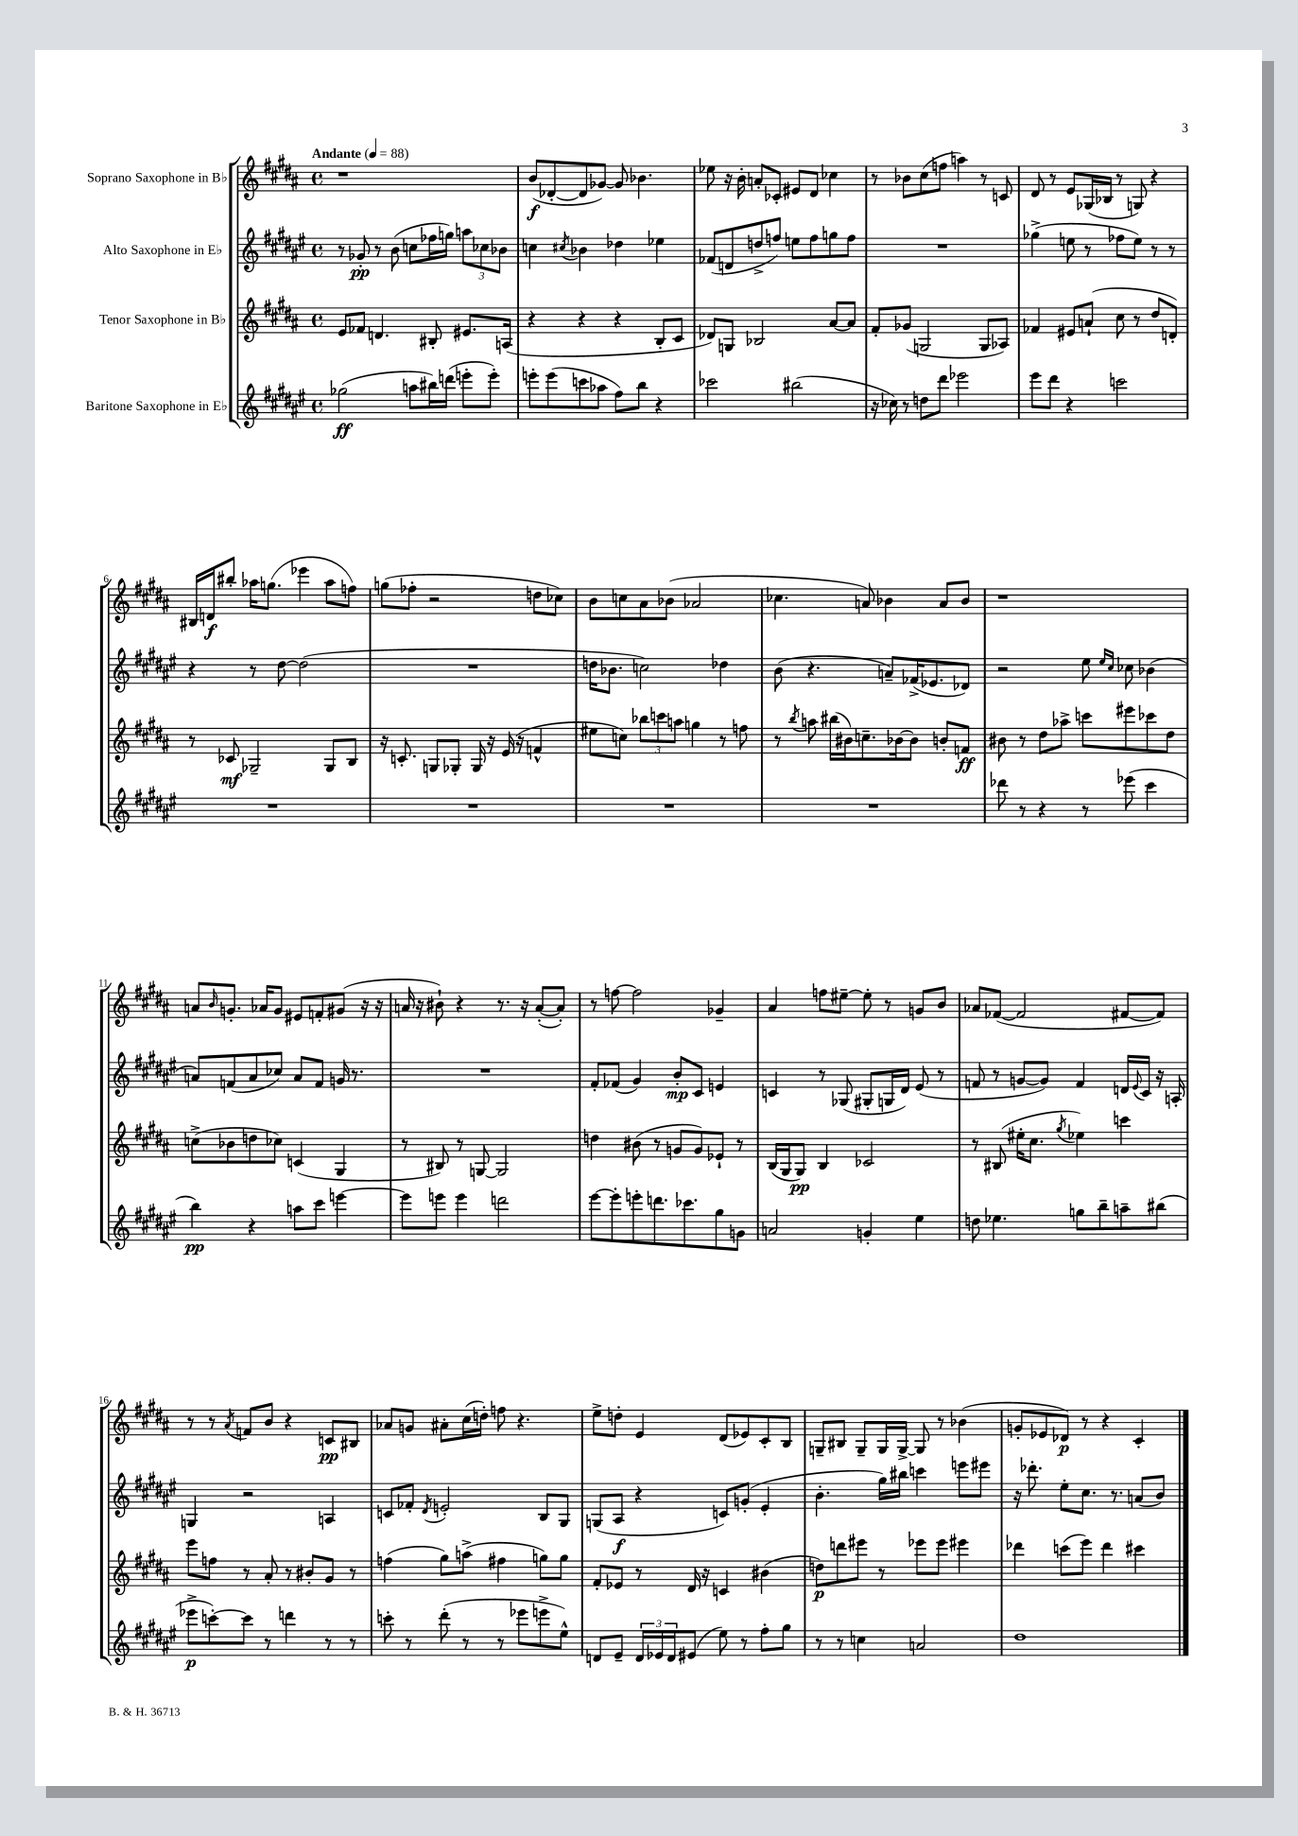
<<
\new StaffGroup <<
\new Staff = "s0" \with { instrumentName = "Soprano Saxophone in Bb" } {
    \clef treble \key b \major \defaultTimeSignature \time 4/4 \tempo "Andante" 4 = 88
    r1 |
    b'8\f( des'8~-. des'8 ges'8~) ges'8 bes'4. |
    ees''8 r16 b'16-. a'8-. ces'8-. eis'8 dis'8 ces''4 |
    r8 bes'8 cis''8( f''8 a''4) r8 c'8 |
    dis'8 r8 e'8 ges16( bes16 r8 g8) r4 |
    bis16 d'16\f bis''8-. aes''16 g''8.( ees'''4 aes''8 f''8) |
    g''8( fes''8-. r2 d''8 ces''8) |
    b'8 c''8 ais'8 bes'8( aes'2 |
    ces''4. a'8) bes'4 a'8 bes'8 |
    r1 |
    a'8 \grace { b'16 } g'8.-. aes'16 g'8 eis'8 f'8-. gis'8( r16 r16 |
    a'16 r16 bis'8-!) r4 r8. r16 a'8~-.( a'8-.) |
    r8 f''8~ f''2 ges'4-- |
    ais'4 f''8 eis''8~-- eis''8-. r8 g'8 b'8 |
    aes'8 fes'8~( fes'2 fis'8~ fis'8) |
    r8 r8 \acciaccatura { ais'8 } f'8 b'8 r4 c'8\pp bis8 |
    aes'8 g'8 ais'8-. cis''16( d''16-.) f''8 r4. |
    e''8-> d''8-. e'4 dis'8( ees'8) cis'8-. b8 |
    g8-- bis8 g8-- g16 g16~-> g8 r8 bes'4( |
    g'8-. ees'8 des'8\p) r8 r4 cis'4-. \bar "|." |
}
\new Staff = "s1" \with { instrumentName = "Alto Saxophone in Eb" } {
    \clef treble \key fis \major \defaultTimeSignature \time 4/4
    r8 ges'8-.\pp r8 b'8( c''8 fes''16 g''16) \tuplet 3/2 { a''8 ces''8 bes'8 } |
    c''4 \acciaccatura { cis''8 } bes'4 des''4 ees''4 |
    fes'8( d'8 d''8-> f''8) e''8 f''8 g''8 f''8 |
    R1 |
    ges''4->( e''8 r8 fes''8 e''8) r8 r8 |
    r4 r8 dis''8~ dis''2( |
    R1 |
    d''16 bes'8. c''2) des''4 |
    b'8( r4. a'8--) fes'16->( ees'8. des'8) |
    r2 eis''8 \grace { eis''16 cis''16 } ces''8 bes'4( |
    a'8) f'8( a'8 ces''8) a'8 f'8 g'16 r8. |
    R1 |
    fis'8-. fes'8( gis'4) b'8-.\mp cis'8 e'4 |
    c'4 r8 ges8( gis8-. g16 dis'16) eis'8( r8 |
    f'8 r8 g'8~ g'8) f'4 d'16 \appoggiatura { eis'8 } cis'16 r16 a16-. |
    g4 r2 a4 |
    c'8 fes'8-. \acciaccatura { dis'8 } e'2-. b8 gis8 |
    g8( ais8\f r4 c'8) g'8-.( eis'4-. |
    b'4.-. gis''16) bis''16 c'''4 e'''8 eis'''8 |
    r16 des'''8.-. eis''8-. cis''8. r8. a'8( b'8) \bar "|." |
}
\new Staff = "s2" \with { instrumentName = "Tenor Saxophone in Bb" } {
    \clef treble \key b \major \defaultTimeSignature \time 4/4
    e'8 fes'8 d'4. bis8-. eis'8. a16( |
    r4 r4 r4 b8-. cis'8 |
    des'8) g8 bes2 ais'8~ ais'8 |
    fis'8-. ges'8( g2 g8 aes8) |
    fes'4 eis'8 a'8-!( cis''8 r8 dis''8 d'8-.) |
    r8 ces'8\mf ges2-- ges8 b8 |
    r16 c'8.-. g8 ges8-. ges16 r16 e'16( r16 f'4-^ |
    eis''8 c''8) \tuplet 3/2 { bes''8 c'''8 a''8 } g''4 r8 f''8 |
    r8 \acciaccatura { b''8 } a''8 bis''16( bis'16) c''8.-- bes'16~ bes'8 b'8-. f'8\ff |
    bis'8 r8 dis''8 aes''8-> c'''8 eis'''8 ces'''8 dis''8 |
    c''8->( bes'8 d''8 ces''8) c'4( gis4 |
    r8 bis8) r8 g8~ g2 |
    d''4 bis'8( r8 g'8 g'8) ees'8-! r8 |
    b16( gis16 gis8\pp) b4 ces'2 |
    r8 bis8( eis''16-. cis''8. \acciaccatura { gis''8 } ees''4) c'''4 |
    e'''8 f''8 r8 ais'8-. r8 bis'8-. gis'8 r8 |
    f''4( gis''8) a''8->( fis''4 g''8) g''8 |
    fis'8-. ees'8 r8 dis'16 r16 c'4 bis'4( |
    d''8\p) d'''8 eis'''8 r8 ees'''8 ees'''8 eis'''4 |
    des'''4 c'''8( e'''8) des'''4 cis'''4 \bar "|." |
}
\new Staff = "s3" \with { instrumentName = "Baritone Saxophone in Eb" } {
    \clef treble \key fis \major \defaultTimeSignature \time 4/4
    ges''2\ff( a''8 bis''16) d'''16( e'''8-. e'''8-.) |
    e'''8-. e'''8( c'''8 aes''8 fis''8) b''8 r4 |
    ces'''2 bis''2( |
    r16 ces''16) r8 d''8 dis'''8 ees'''2 |
    eis'''8 dis'''8 r4 c'''2 |
    R1 |
    R1 |
    R1 |
    R1 |
    des'''8 r8 r4 r8 ees'''8( cis'''4 |
    b''4\pp) r4 a''8 cis'''8 e'''4~ |
    e'''8 e'''8 e'''4 d'''2 |
    eis'''8~ eis'''8-. e'''8-. d'''8. ces'''8. gis''8 g'8 |
    a'2 g'4-. eis''4 |
    d''8 ees''4. g''8 b''8-- a''8-- bis''8( |
    ees'''8->\p c'''8~-.) c'''8 r8 d'''4 r8 r8 |
    c'''8-. r8 dis'''8-.( r8 r8 ees'''8 e'''8-> eis''8-^) |
    d'8 eis'8-- \tuplet 3/2 { d'16 ees'16 d'16 } eis'8( eis''8) r8 fis''8-. gis''8 |
    r8 r8 c''4 a'2 |
    dis''1 \bar "|." |
}
>>
>>
